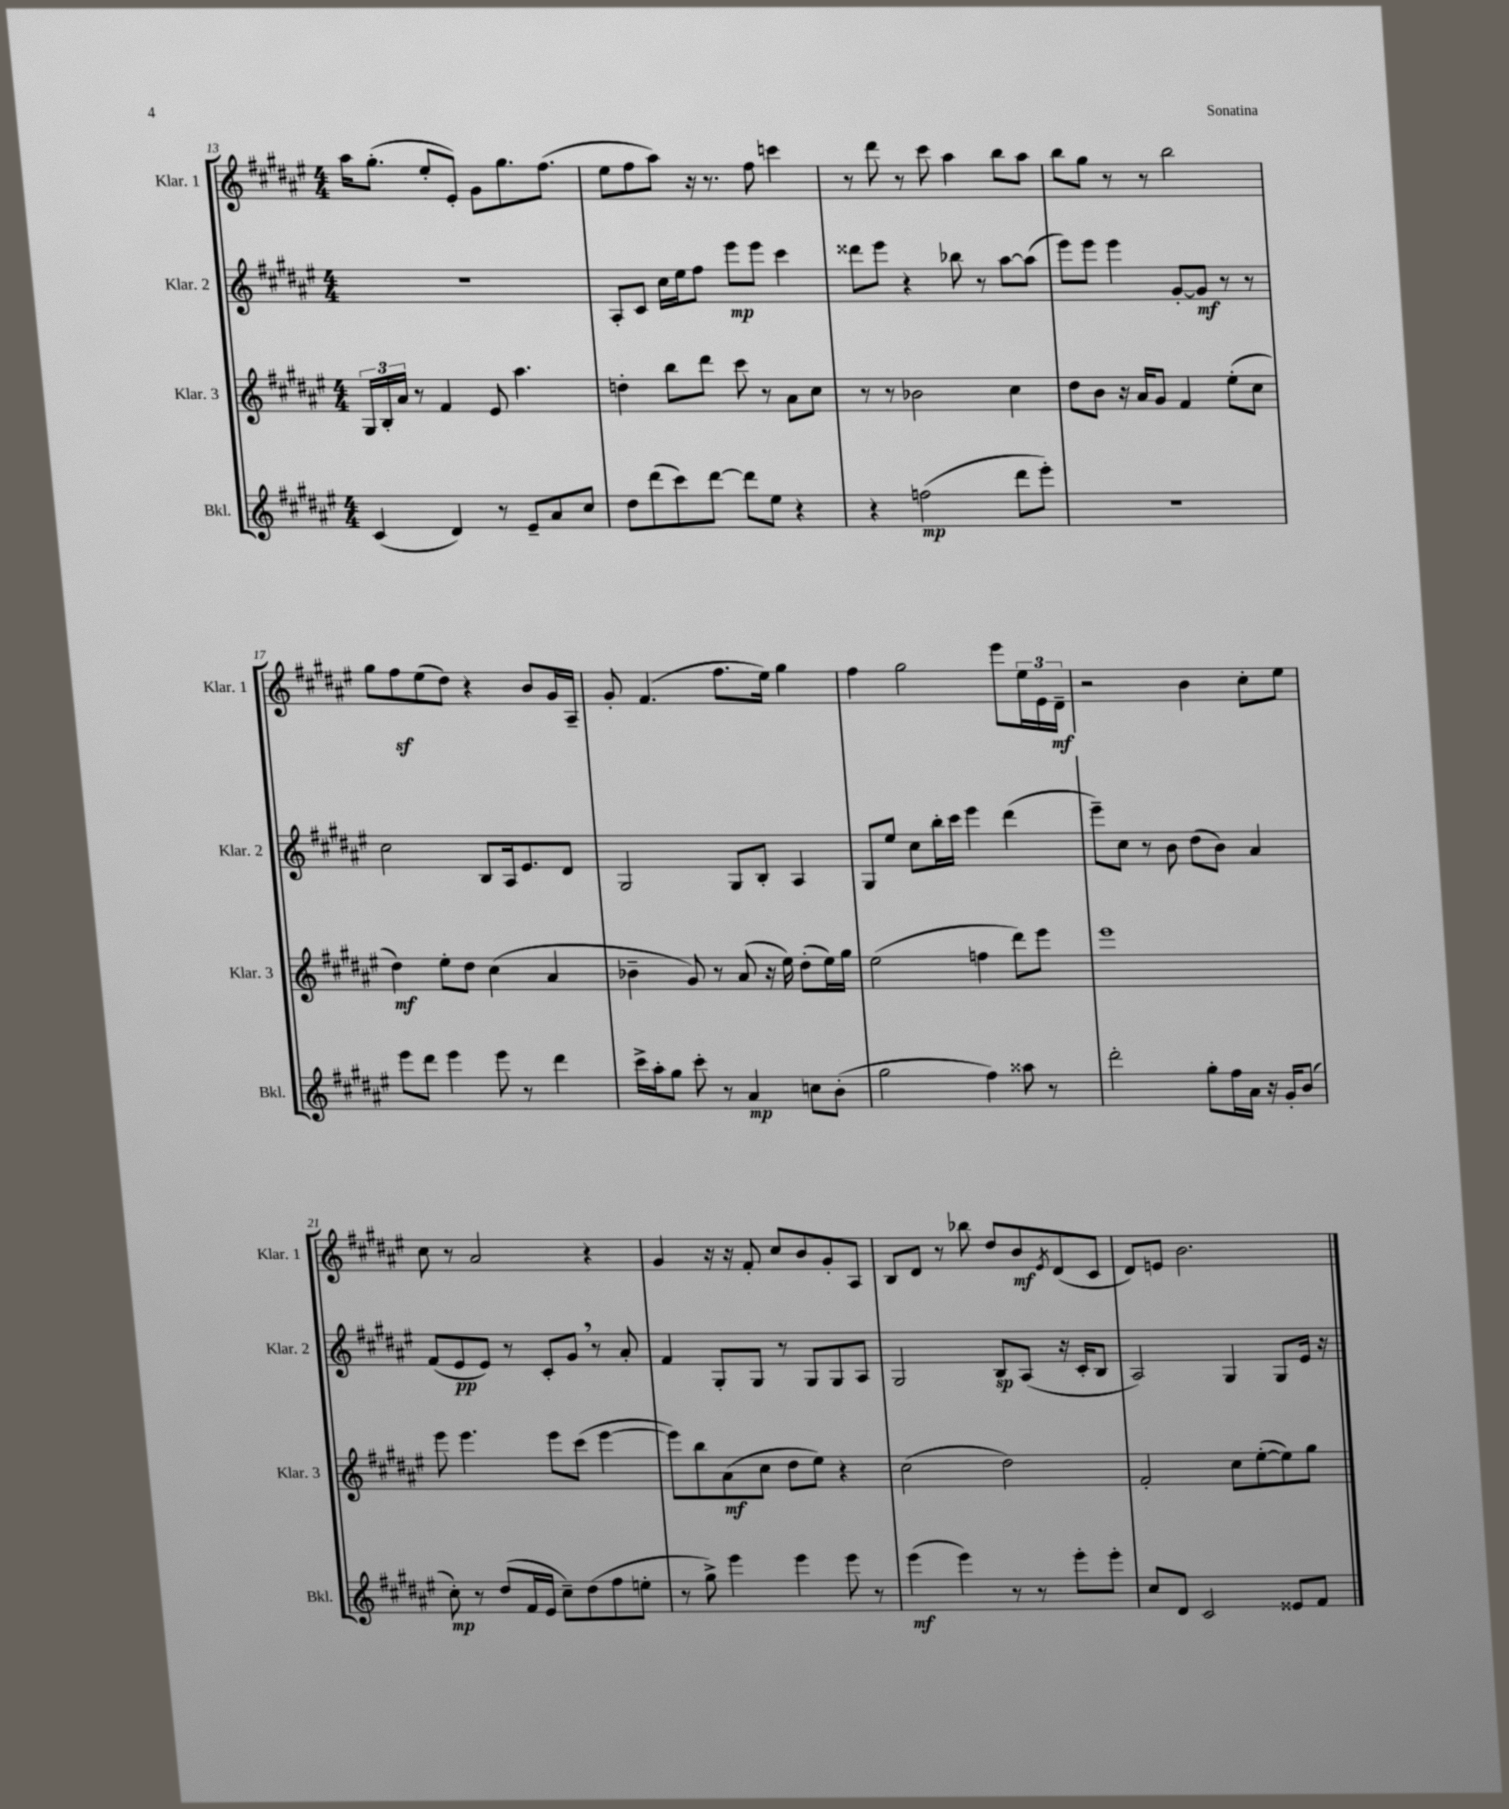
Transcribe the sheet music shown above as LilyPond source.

<<
\new StaffGroup <<
\new Staff = "s0" \with { instrumentName = "Klar. 1" shortInstrumentName = "Klar. 1" } {
    \clef treble \key fis \major \numericTimeSignature \time 4/4
    ais''16 gis''8.-.( eis''8-. eis'8-.) gis'8 gis''8. fis''8.( |
    eis''8 fis''8 ais''8) r16 r8. fis''8 c'''4 |
    r8 dis'''8 r8 cis'''8 ais''4 b''8 ais''8 |
    b''8 gis''8 r8 r8 b''2 |
    gis''8 fis''8\sf eis''8( dis''8) r4 b'8 gis'16 ais16-- |
    gis'8-. fis'4.( fis''8. eis''16) gis''4 |
    fis''4 gis''2 eis'''8 \tuplet 3/2 { eis''16 eis'16 dis'16--\mf } |
    r2 b'4 cis''8-. eis''8 |
    cis''8 r8 ais'2 r4 |
    gis'4 r16 r16 fis'8-. cis''8 b'8 gis'8-. ais8 |
    b8 dis'8 r8 bes''8 dis''8 b'8\mf \acciaccatura { eis'8 } dis'8( cis'8 |
    dis'8) e'8 b'2. \bar "|." |
}
\new Staff = "s1" \with { instrumentName = "Klar. 2" shortInstrumentName = "Klar. 2" } {
    \clef treble \key fis \major \numericTimeSignature \time 4/4
    R1 |
    ais8-. cis'8 cis''16 eis''16 fis''8 eis'''8\mp eis'''8 cis'''4 |
    disis'''8 eis'''8 r4 bes''8 r8 ais''8~ ais''8( |
    eis'''8) eis'''8 eis'''4 gis'8~-. gis'8\mf r8 r8 |
    cis''2 b8 ais16 eis'8. dis'8 |
    gis2 gis8 b8-. ais4 |
    gis8 eis''8 cis''8 b''16-. cis'''16 eis'''4 dis'''4( |
    eis'''8--) cis''8 r8 b'8 dis''8( b'8) ais'4 |
    fis'8( eis'8\pp eis'8) r8 cis'8-. gis'8 \breathe r8 ais'8-. |
    fis'4 gis8-. gis8 r8 gis8 gis8 ais8 |
    gis2 b8\sp ais8( r16 cis'16-. b8 |
    ais2) gis4 gis8 eis'16 r16 \bar "|." |
}
\new Staff = "s2" \with { instrumentName = "Klar. 3" shortInstrumentName = "Klar. 3" } {
    \clef treble \key fis \major \numericTimeSignature \time 4/4
    \tuplet 3/2 { gis16 b16-. ais'16 } r8 fis'4 eis'8 ais''4. |
    d''4-. b''8 dis'''8 cis'''8 r8 ais'8 cis''8 |
    r8 r8 bes'2 cis''4 |
    dis''8 b'8 r16 ais'16 gis'8 fis'4 eis''8-.( cis''8 |
    dis''4\mf) eis''8-. dis''8 cis''4( ais'4 |
    bes'4-- gis'8) r8 ais'8( r16 eis''16) dis''8-.( eis''16) gis''16 |
    eis''2( f''4 dis'''8) eis'''8 |
    eis'''1 |
    eis'''8 eis'''4. eis'''8 cis'''8( eis'''4~ |
    eis'''8) b''8 ais'8\mf( cis''8 dis''8 eis''8) r4 |
    cis''2( dis''2) |
    fis'2-. cis''8 eis''8~-.( eis''8) gis''8 \bar "|." |
}
\new Staff = "s3" \with { instrumentName = "Bkl." shortInstrumentName = "Bkl." } {
    \clef treble \key fis \major \numericTimeSignature \time 4/4
    cis'4( dis'4) r8 eis'8-- ais'8 cis''8 |
    dis''8 dis'''8( cis'''8) dis'''8~ dis'''8 eis''8 r4 |
    r4 f''2\mp( dis'''8 eis'''8-.) |
    r1 |
    eis'''8 dis'''8 eis'''4 eis'''8 r8 dis'''4 |
    cis'''16-> ais''16-. gis''8 cis'''8-. r8 ais'4\mp c''8 b'8-.( |
    gis''2 fis''4) aisis''8 r8 |
    dis'''2-. gis''8-. fis''16 ais'16 r16 gis'16-. b'8( |
    cis''8-.\mp) r8 dis''8( fis'16 eis'16 cis''8--) dis''8( fis''8 e''8-. |
    r8 gis''8->) eis'''4 eis'''4 eis'''8 r8 |
    eis'''4\mf( eis'''4) r8 r8 eis'''8-. eis'''8-. |
    cis''8 dis'8 cis'2 eisis'8 fis'8 \bar "|." |
}
>>
>>
\layout { \context { \Score currentBarNumber = #13 } }
